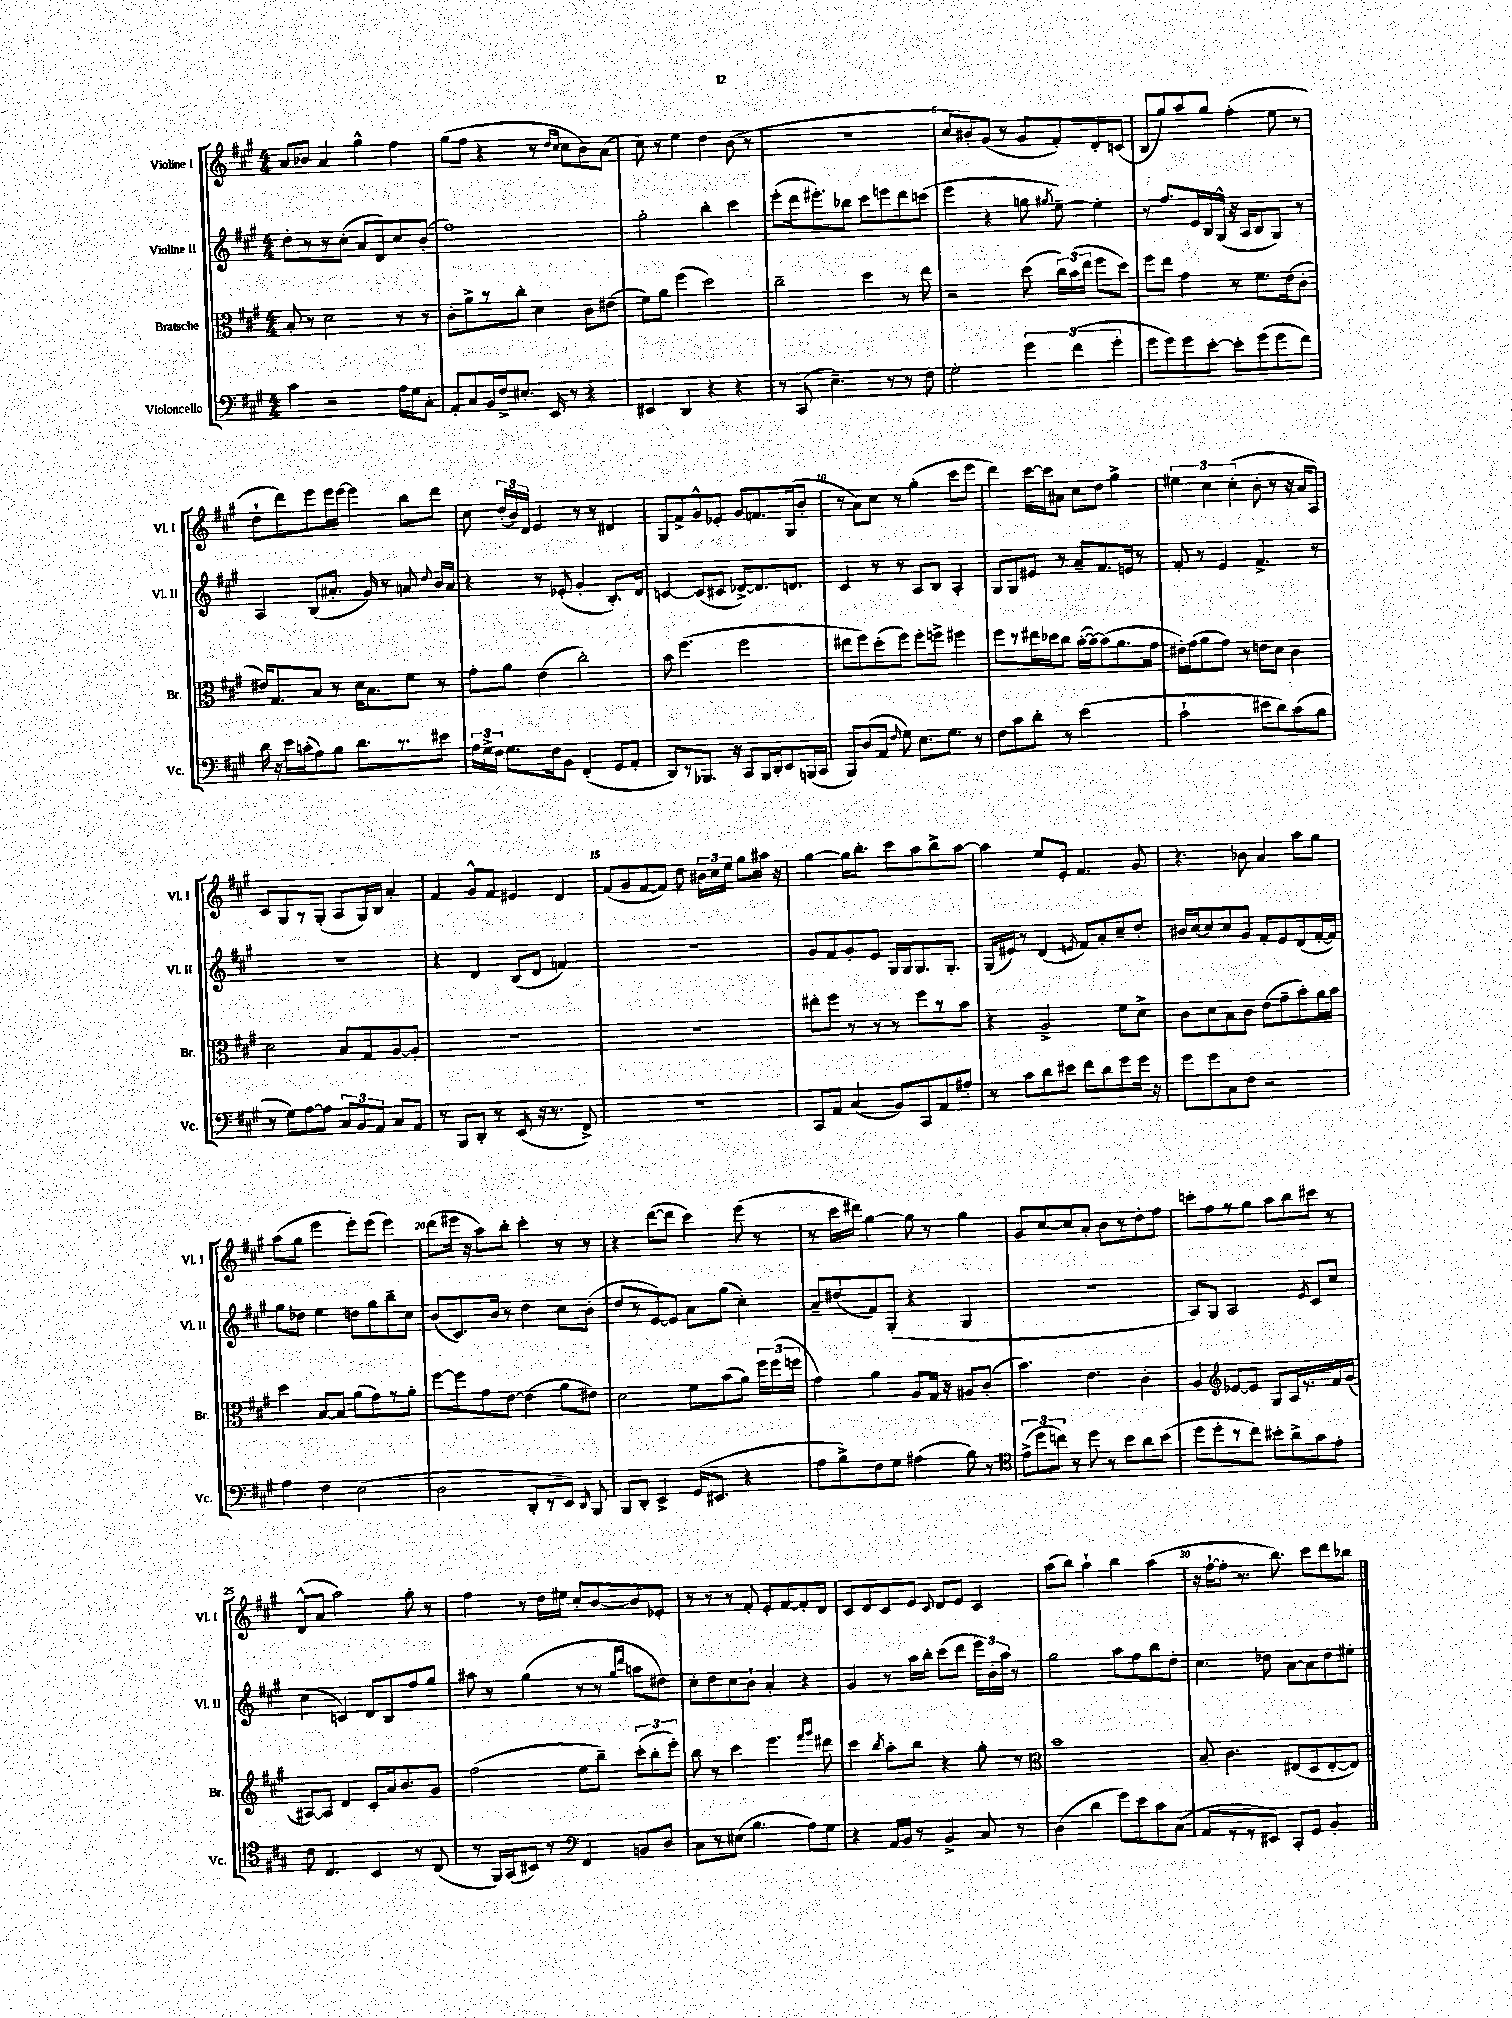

**kern	**kern	**kern	**kern
*staff4	*staff3	*staff2	*staff1
*clefF4	*clefC3	*clefG2	*clefG2
*k[f#c#g#]	*k[f#c#g#]	*k[f#c#g#]	*k[f#c#g#]
*M4/4	*M4/4	*M4/4	*M4/4
4c#	8B'	8dd'	8a
.	8r	8r	8b-
2r	2d	8r	4a
.	.	(8cc#'	.
.	.	8a	4gg#^^
.	.	8d)	.
16A	8r	8cc#	4ff#
16G#	.	.	.
8C#'	8r	(8b'	.
=	=	=	=
8AA'	8c#'	1ff#)	(8gg#
8C#	8a^	.	8ff#
16BB	8r	.	4r
16F#^	.	.	.
8.E#'	8cc#'	.	.
.	4d	.	8r
16EE	.	.	.
.	.	.	16qqdd
.	.	.	16qqcc#
8r	.	.	8cc#
4r	8c#	.	8b)
.	(8e#	.	(8a
=	=	=	=
4EE#	8f#)	2gg#'	8cc#)
.	8a	.	8r
4DD	(4ff#	.	4ee
4r	2dd)	4bb'	4dd
4r	.	4ccc#	(8b
.	.	.	8r
=	=	=	=
8r	2cc#~	(8eee'	1r
(8CC#	.	16ddd	.
.	.	8.eee#')	.
4.E~)	.	.	.
.	.	8bb-	.
.	4dd	8ccc#	.
8r	.	8eee	.
8r	8r	8ddd	.
8F#	8ee	(8ccc	.
=	=	=	=
2G#'	2r	4eee	8cc#
.	.	.	8b#')
.	.	4r	(8g#
.	.	.	8r
6g#	(8dd	8gg	8g#
.	.	8qgg#	.
.	24cc#)	[8ee~)	8f#')
(6f#	(24b	.	.
.	24ee	.	.
.	8ff#	4ee']	8d'
6g#'	.	.	.
.	8dd)	.	(8c
=	=	=	=
8g#	8ff#	8r	8B
8g#)	8ee	8.ff#	8gg#)
8g#	4g#	.	8aa
.	.	16e	.
[8e'	.	16B	8gg#
.	.	(16G#^^	.
8e']	8r	16r	(4ff#'
.	.	16A	.
(8g#	8.f#	8B	.
8g#	.	8G#)	8ee
.	(16e	.	.
8f#)	8c#'	8r	8r
=	=	=	=
16d	16e#)	4A	8dd`
16r	8.G#	.	.
16e	.	.	8ddd)
(16c'	.	.	.
8A)	8B	(8B	8eee
8B	8r	8.a#'	16eee
.	.	.	[16eee
8.d	16d	.	4eee]
.	8.B	16g#)	.
.	.	8r	.
8.r	.	.	.
.	8f#	8a	8bb
.	.	8qqdd	.
8e#	8r	16b	8ddd
.	.	16a	.
=	=	=	=
24A	8g#'	4r	8cc#
24G#^	.	.	.
24F#	.	.	.
8.G#	8a	.	(24dd'
.	.	.	24b)
.	.	.	24d
.	(4e	8r	4e
16F#	.	.	.
8BB	.	(8e-'	.
(4FF#'	2cc#')	4g#'	8r
.	.	.	8r
8GG#	.	8.B')	4d#
8AA'	.	.	.
.	.	16d	.
=	=	=	=
8DD)	8b	[4c	8G#
8r	(4.ff#	.	8f#^
8.BBB-	.	(8c]	8g#^^
.	.	8c#	8e-'
16r	.	.	.
8CC#	2ff#	[8d-^)	8g#
16BBB-	.	8.d-]	8.f
16DD'	.	.	.
8EE	.	.	.
.	.	8.d	(16G#
(16BBB	.	.	8b'
16CC#	.	.	.
=	=	=	=
8BBB)	8ee#	4c#	8r
(8D	8ff#)	.	8a)
8AA	(8dd'	8r	8cc#
16qqF#	.	.	.
8G#)	8ff#)	8r	8r
8.E	8ff#'	8A	(4gg#'
.	8ff^	8B	.
8.G#	.	.	.
.	4ff#	4A'	8ccc#
8r	.	.	8eee
=	=	=	=
8F#	8ff#	8G#	4ddd)
8c#	8r	8G#	.
8d'	16ee#	8e#	[16ccc#
.	16dd-	.	16ccc#]
8r	8cc#	8r	8a#
(2e	([16b'	8a~	8cc#
.	16b_)	.	.
.	(8b]	8.f#	8dd
.	8.a	.	4gg#^
.	.	16e	.
.	.	8r	.
.	16g#	.	.
=	=	=	=
2c#`	16e#')	8f#'	6ee#
.	(16g#	.	.
.	8a	8r	.
.	.	.	6cc#
.	8g#)	4e	.
.	.	.	(6cc#'
.	8r	.	.
8e#	8e	4.f#^	8b'
8d)	8d	.	8r
(8c#	4c#	.	16r
.	.	.	16a
8B	.	8r	8A)
=	=	=	=
8r	2d	1r	8c#
8G#)	.	.	8G#
[8A	.	.	8r
8A]	.	.	(8G#'
12C#	8B	.	8A
12BB	.	.	.
.	8G#	.	16G#)
12AA	.	.	.
.	.	.	16B
8C#	[8A	.	4a'
8AA	8A']	.	.
=	=	=	=
8r	1r	4r	4f#
8BBB	.	.	.
8DD'	.	4d	8g#^^
8r	.	.	8f#
(8EE	.	(8B	4e#
16r	.	8d	.
8.r	.	.	.
.	.	4f)	4d
8FF#^)	.	.	.
=	=	=	=
1r	1r	1r	(8f#
.	.	.	8g#
.	.	.	[8f#
.	.	.	8f#])
.	.	.	8dd
.	.	.	24b#
.	.	.	24cc#
.	.	.	24ee
.	.	.	8gg#
.	.	.	16aa#
.	.	.	16r
=	=	=	=
8CC#	8ee#'	8g#	[4gg#
8AA	8ff#	8f#	.
(4C#	8r	8g#'	16gg#]
.	.	.	8.bb'
.	8r	8e	.
8BB)	8r	16G#	8ccc#
.	.	16G#	.
8CC#	8ff#	8.G#	8aa
8AA	8r	.	8bb^
.	.	8.G#'	.
8A#'	8b	.	[8aa
=	=	=	=
8r	4r	(16G#	4aa]
.	.	16e#)	.
8c#	.	8r	.
8d	2A^	(4d	8ee
8e#	.	.	8e'
.	.	8qe	.
8f#	.	8f#)	4.f#
8d	.	8a'	.
8g#	8f#	8cc#~	.
16g#	8d^	8dd'	8g#
16r	.	.	.
=	=	=	=
8g#	8c#	16b#	4.r
.	.	[16cc#	.
8g#	8d	8cc#]	.
8C#	8B	8cc#	.
8F#	8c#	8g#	8b-
2r	(8e	8f#'	4a
.	8g#~	8e	.
.	8b')	(8d	8aa
.	16a	[16f#'	8gg#
.	16b	16f#])	.
=	=	=	=
4A	4dd	8gg#	(8aa
.	.	8dd-	8gg#
4F#	[8B	4ee	4eee
.	8B]	.	.
(2E	(8a	8dd	8eee')
.	8g#)	8gg#	(8eee
.	8r	8bb~	4eee)
.	8a'	8cc#	.
=	=	=	=
2D	[8ff#	(8b	(8ddd
.	8ff#]	8.c#)	16eee#
.	.	.	16r
.	8g#	.	8aa)
.	.	16b	.
.	[8e	8r	8bb'
8DD'	(4e]	4dd	4ccc#'
8r	.	.	.
8EE)	8a	8cc#	8r
16qqDD	.	.	.
8BBB	8e#)	(8b'	8r
=	=	=	=
8BBB	2d	8dd	4r
8DD'	.	8r	.
4EE^	.	[8e)	([8ddd
.	.	8e]	8ddd]
(16GG#	8f#	8a	4ccc#)
8.EE#	.	.	.
.	(8b	(8gg#	.
4r	8a)	4cc#')	(8eee
.	24ff#	.	8r
.	(24ff#	.	.
.	24ff	.	.
=	=	=	=
8A	4g#)	8a~	8r
8B^)	.	(8dd#	16ccc#
.	.	.	16ddd#)
8F#	4a	8f#)	[4gg#
8G#	.	(8G#'	.
(4A#	8A	4r	8gg#]
.	16G#	.	8r
.	16r	.	.
8B)	8A#	4G#	4gg#
8r	(8c#'	.	.
=	=	=	=
*clefC4	*	*	*
(12e^	4.b)	1r	8g#
12dd	.	.	.
.	.	.	[8cc#
12cc)	.	.	.
8r	.	.	8cc#]
8dd	4.e	.	8a'
8r	.	.	8b
8b	.	.	8r
8a	4c#'	.	8dd'
(8b	.	.	8ff#
=	=	=	=
8dd	4A	8A)	8ccc'
8dd'	.	8G#	8ff#
*	*clefG2	*	*
8r	[8e-	2A	8r
8cc#)	8e-]	.	8gg#
8b#'	8G#	.	8aa
8a^	16A	.	8bb
.	8.r	.	.
.	.	8qe	.
8g#	.	8c#	8ccc#
8e'	16f#	8cc#	8r
.	(16g#	.	.
=	=	=	=
8c#	[8A#)	(4cc#	(8d^^
4.C#	8A#]	.	8a
.	4d	4c)	2aa)
4BB	8c#'	8d	.
.	16a	8B	.
.	8.b	.	.
8r	.	8ff#	8gg#'
(8C#	8g#	8gg#	8r
=	=	=	=
8r	(2ff#	8aa#	4ff#
16FF#)	.	8r	.
(16GG#	.	.	.
8BB#)	.	(4gg#	8r
8r	.	.	16dd
.	.	.	16ee#
*clefF4	*	*	*
4FF#	8ee	8r	8cc#'
.	8bb~)	8r	[8b
.	.	16qqgg#	.
.	.	16qqddd	.
8BB	(12ccc#'	8aa	8b]
.	12bb'	.	.
8D	.	8dd#)	8e-'
.	12eee')	.	.
=	=	=	=
8C#	8bb	8cc#'	8r
8r	8r	8dd	8r
(8E#	4ccc#	8cc#	8r
4.B	.	8b`	8f#'
.	4.eee	4a'	8e'
.	.	.	[8f#
8A)	.	4r	8f#']
.	16qqfff#	.	.
.	16qqggg#	.	.
8G#	8ddd#	.	8d
=	=	=	=
4r	4ccc#	4g#	8c#
.	.	.	8d
.	8qbb	.	.
16AA	8aa'	8r	8c#
16BB	.	.	.
8r	8bb	16aa	8e
.	.	16bb'	.
.	.	.	8qqc#
4BB^	4r	(8ccc#	8d
.	.	8ddd	8e
8C#	8gg#'	24eee)	4c#
.	.	24b'	.
.	.	24aa	.
8r	8r	8r	.
=	=	=	=
*	*clefC3	*	*
(4D	1b	2gg#	(8aa
.	.	.	8bb)
4d	.	.	4aa`
8g#)	.	8aa	4bb
8e	.	8ff#	.
8c#	.	8bb	(4aa
(8C#	.	8dd'	.
=	=	=	=
8AA	8B~	4.cc#	16r
.	.	.	[16ff#`
8r	4.c#	.	8ff#']
8r	.	.	8.r
8EE#)	.	8dd-	.
.	.	.	8.bb)
8CC#'	(8E#	[8a	.
8GG#	8D	8a]	8ccc#
4BB'	[8E#'	8dd-	8ddd
.	8E#])	8ee#'	8bb-
==	==	==	==
*-	*-	*-	*-
